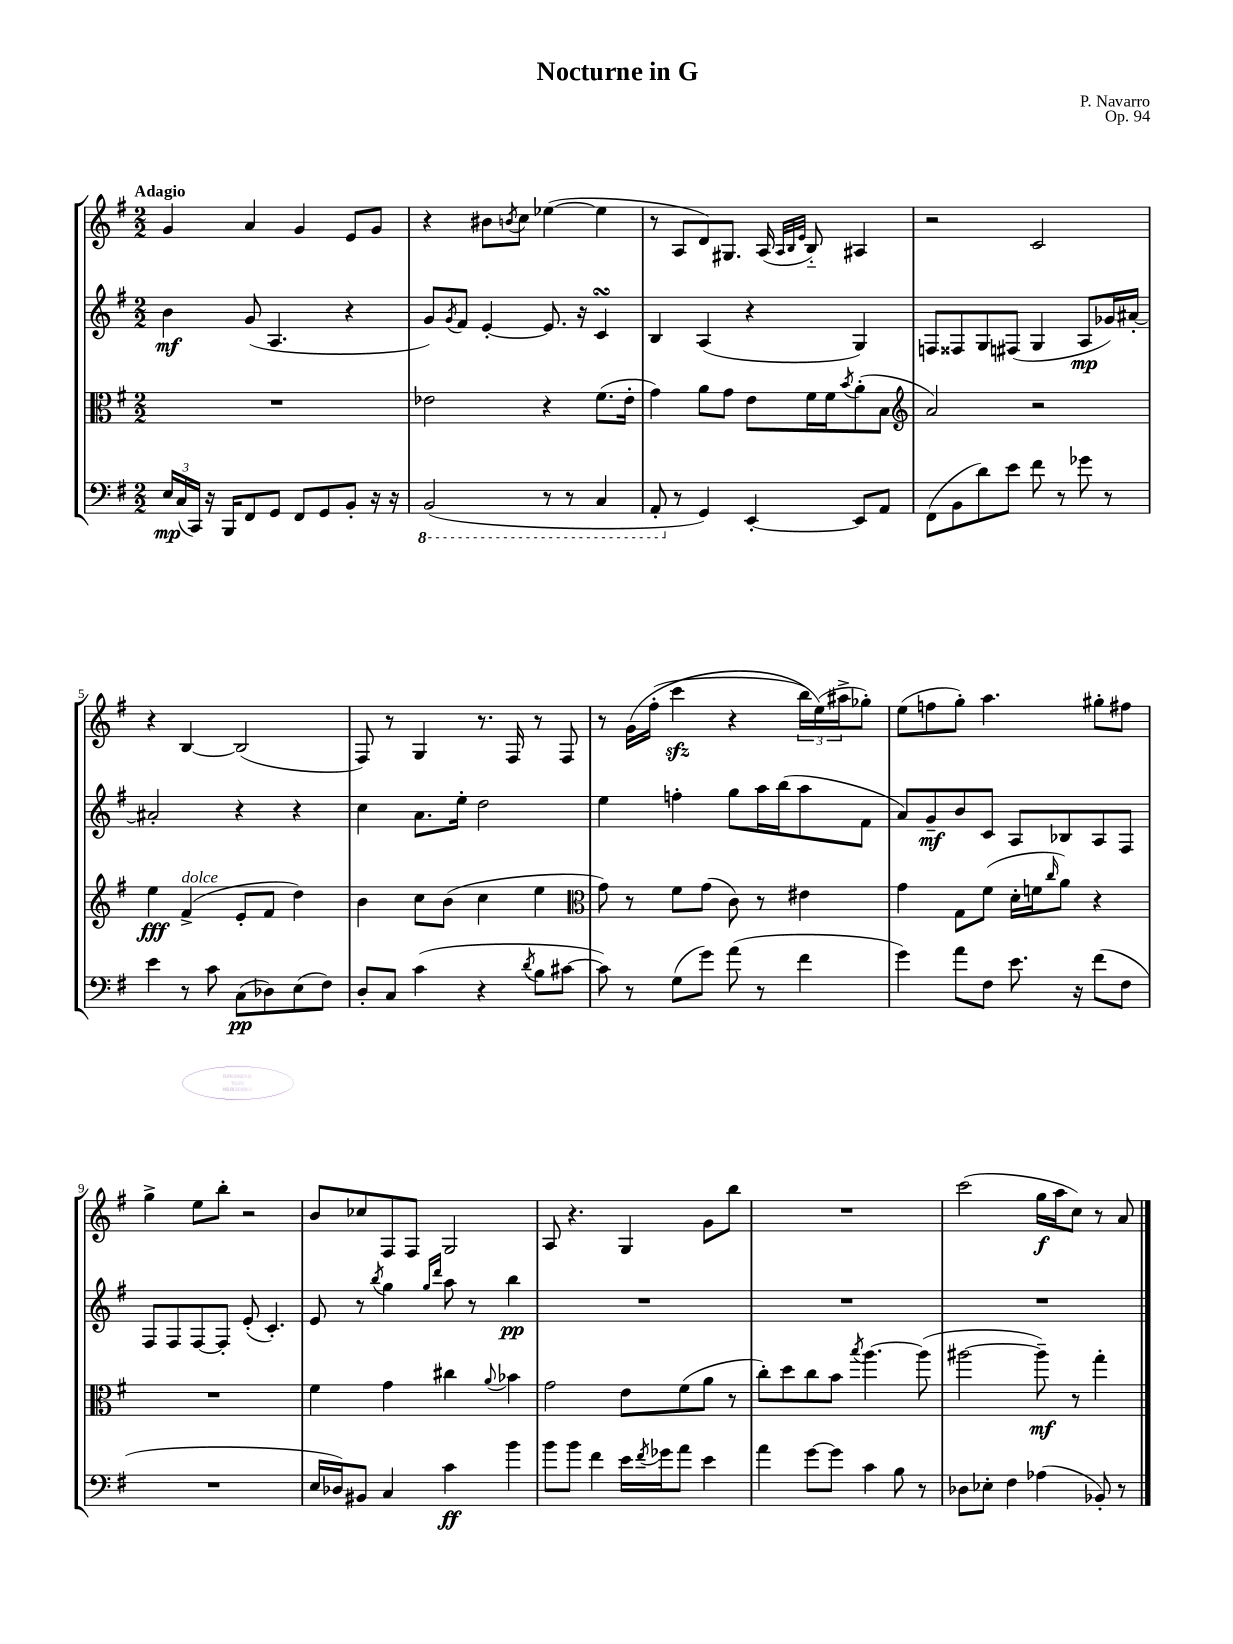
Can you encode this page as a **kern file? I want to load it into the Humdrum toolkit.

**kern	**dynam	**kern	**dynam	**kern	**dynam	**kern	**dynam
*part4	*part4	*part3	*part3	*part2	*part2	*part1	*part1
*staff4	*staff4	*staff3	*staff3	*staff2	*staff2	*staff1	*staff1
*clefF4	*	*clefC3	*	*clefG2	*	*clefG2	*
*k[f#]	*	*k[f#]	*	*k[f#]	*	*k[f#]	*
*M2/2	*	*M2/2	*	*M2/2	*	*M2/2	*
=1	=1	=1	=1	=1	=1	=1	=1
!	!	!	!	!	!	!LO:TX:a:B:t=Adagio	!
24E/LL	mp	1r	.	4b\	mf	4g/	.
(24C/	.	.	.	.	.	.	.
24CC/JJ)	.	.	.	.	.	.	.
16r	.	.	.	.	.	.	.
16BBB/KL	.	.	.	.	.	.	.
8FF#/	.	.	.	(8g/	.	4a/	.
8GG/J	.	.	.	4.A/	.	.	.
8FF#/L	.	.	.	.	.	4g/	.
8GG/	.	.	.	.	.	.	.
8BB'/J	.	.	.	4r	.	8e/L	.
16r	.	.	.	.	.	8g/J	.
16r	.	.	.	.	.	.	.
=2	=2	=2	=2	=2	=2	=2	=2
*8ba	*	*	*	*	*	*	*
(2BBB/	.	2e-X\	.	8g/L)	.	4r	.
.	.	.	.	8qg/	.	.	.
.	.	.	.	8f#/J	.	.	.
.	.	.	.	[4e'/	.	8b#X\L	.
.	.	.	.	.	.	8qbn/	.
.	.	.	.	.	.	8cc\J	.
8r	.	4r	.	8.e/]	.	([4ee-X\	.
8r	.	.	.	.	.	.	.
.	.	.	.	16r	.	.	.
4CC/	.	(8.f#\L	.	4csSSs/	.	4ee-\]	.
.	.	16e-'\Jk	.	.	.	.	.
=3	=3	=3	=3	=3	=3	=3	=3
8AAA'/	.	4g\)	.	4B/	.	8r	.
*X8ba	*	*	*	*	*	*	*
8r	.	.	.	.	.	8A/L	.
4GG/)	.	8a\L	.	(4A/	.	8d/)	.
.	.	8g\J	.	.	.	8.G#X/J	.
[4EE'/	.	8e\L	.	4r	.	.	.
.	.	.	.	.	.	(16A/	.
.	.	.	.	.	.	32qqA/LLL	.
.	.	.	.	.	.	32qqB/	.
.	.	.	.	.	.	32qqe/JJJ	.
.	.	16f#\L	.	.	.	8B/)	.
.	.	16f#\J	.	.	.	.	.
.	.	8qb/	.	.	.	.	.
8EE/L]	.	(8a'\	.	4G/)	.	4A#X/	.
8AA/J	.	8B\J	.	.	.	.	.
=4	=4	=4	=4	=4	=4	=4	=4
*	*	*clefG2	*	*	*	*	*
(8FF#\L	.	2a/)	.	8Fn/L	.	2r	.
8BB\	.	.	.	8F##X/	.	.	.
8d\)	.	.	.	8G/	.	.	.
8e\J	.	.	.	(8F#X/J	.	.	.
8f#\	.	2r	.	4G/	.	2c/	.
8r	.	.	.	.	.	.	.
8g-X\	.	.	.	8A/L	mp	.	.
8r	.	.	.	16g-X/L)	.	.	.
.	.	.	.	[16a#X'/JJ	.	.	.
!!LO:LB:g=z
=5	=5	=5	=5	=5	=5	=5	=5
4e\	.	4ee\	fff	2a#X'/]	.	4r	.
!	!	!LO:TX:a:i:t=dolce	!	!	!	!	!
8r	.	(4f#^/	.	.	.	[4B/	.
8c\	.	.	.	.	.	.	.
(8C\L	pp	8e'/L	.	4r	.	(2B/]	.
8D-X\)	.	8f#/J	.	.	.	.	.
(8E\	.	4dd\)	.	4r	.	.	.
8F#\J)	.	.	.	.	.	.	.
=6	=6	=6	=6	=6	=6	=6	=6
8D'/L	.	4b\	.	4cc\	.	8F#/)	.
8C/J	.	.	.	.	.	8r	.
(4c\	.	8cc\L	.	8.a\L	.	4G/	.
.	.	(8b\J	.	.	.	.	.
.	.	.	.	16ee'\Jk	.	.	.
4r	.	4cc\	.	2dd\	.	8.r	.
.	.	.	.	.	.	16F#/	.
8qd/	.	.	.	.	.	.	.
8B\L	.	4ee\	.	.	.	8r	.
[8c#X\J	.	.	.	.	.	8F#/	.
=7	=7	=7	=7	=7	=7	=7	=7
*	*	*clefC3	*	*	*	*	*
8c#\])	.	8g\)	.	4ee\	.	8r	.
8r	.	8r	.	.	.	(16g\LL	.
.	.	.	.	.	.	(16ff#'\JJ	.
(8G\L	.	8f#\L	.	4ffn'\	.	4ccczz\	.
8g\J)	.	(8g\J	.	.	.	.	.
(8a\	.	8c\)	.	8gg\L	.	4r	.
8r	.	8r	.	16aa\L	.	.	.
.	.	.	.	(16bb\J	.	.	.
4f#\	.	4e#X\	.	8aa\	.	24bb\LL)	.
.	.	.	.	.	.	(24ee\)	.
.	.	.	.	.	.	24aa#X^\J	.
.	.	.	.	8f#\J	.	8gg-X'\J)	.
=8	=8	=8	=8	=8	=8	=8	=8
4g\)	.	4g\	.	8a/L)	.	(8ee\L	.
.	.	.	.	8g~/	mf	8ffn\	.
8a\L	.	8G\L	.	8b/	.	8gg'\J)	.
8F#\J	.	(8f#\J	.	8c/J	.	4.aa\	.
8.e\	.	16d'\LL	.	8A/L	.	.	.
.	.	16fn\J	.	.	.	.	.
.	.	16qqcc/	.	.	.	.	.
.	.	8a\J)	.	8B-X/	.	.	.
16r	.	.	.	.	.	.	.
(8f#\L	.	4r	.	8A/	.	8gg#X'\L	.
8F#\J	.	.	.	8F#/J	.	8ff#X\J	.
!!LO:LB:g=z
=9	=9	=9	=9	=9	=9	=9	=9
1r	.	1r	.	8F#/L	.	4gg^\	.
.	.	.	.	8F#/	.	.	.
.	.	.	.	[8F#/	.	8ee\L	.
.	.	.	.	8F#'/J]	.	8bb'\J	.
.	.	.	.	(8e'/	.	2r	.
.	.	.	.	4.c'/)	.	.	.
=10	=10	=10	=10	=10	=10	=10	=10
16E/LL	.	4f#\	.	8e/	.	8b/L	.
16D-X/J)	.	.	.	.	.	.	.
8BB#X/J	.	.	.	8r	.	8cc-X/	.
.	.	.	.	8qbb/	.	.	.
4C/	.	4g\	.	4gg\	.	8F#/	.
.	.	.	.	.	.	8F#/J	.
.	.	.	.	16qqgg/LL	.	.	.
.	.	.	.	16qqddd/JJ	.	.	.
4c\	ff	4cc#X\	.	8aa\	.	2G/	.
.	.	.	.	8r	.	.	.
.	.	8qqa/	.	.	.	.	.
4b\	.	4b-X\	.	4bb\	pp	.	.
=11	=11	=11	=11	=11	=11	=11	=11
8b\L	.	2g\	.	1r	.	8A/	.
8b\J	.	.	.	.	.	4.r	.
4f#\	.	.	.	.	.	.	.
16e\LL	.	8e\L	.	.	.	4G/	.
8qf#/	.	.	.	.	.	.	.
16g-X\J	.	.	.	.	.	.	.
8a\J	.	(8f#\	.	.	.	.	.
4e\	.	8a\J	.	.	.	8g\L	.
.	.	8r	.	.	.	8bb\J	.
=12	=12	=12	=12	=12	=12	=12	=12
4a\	.	8cc'\L)	.	1r	.	1r	.
.	.	8dd\	.	.	.	.	.
[8g\L	.	8cc\	.	.	.	.	.
8g\J]	.	8b\J	.	.	.	.	.
.	.	8qbb/	.	.	.	.	.
4c\	.	[4.aa\	.	.	.	.	.
8B\	.	.	.	.	.	.	.
8r	.	(8aa\]	.	.	.	.	.
=13	=13	=13	=13	=13	=13	=13	=13
8D-X\L	.	[2aa#X\	.	1r	.	(2ccc\	.
8E-X'\J	.	.	.	.	.	.	.
4F#\	.	.	.	.	.	.	.
(4A-X\	.	8aa#~\])	mf	.	.	16gg\LL	f
.	.	.	.	.	.	16aa\J	.
.	.	8r	.	.	.	8cc\J)	.
8BB-X'/)	.	4gg'\	.	.	.	8r	.
8r	.	.	.	.	.	8a/	.
==	==	==	==	==	==	==	==
*-	*-	*-	*-	*-	*-	*-	*-
